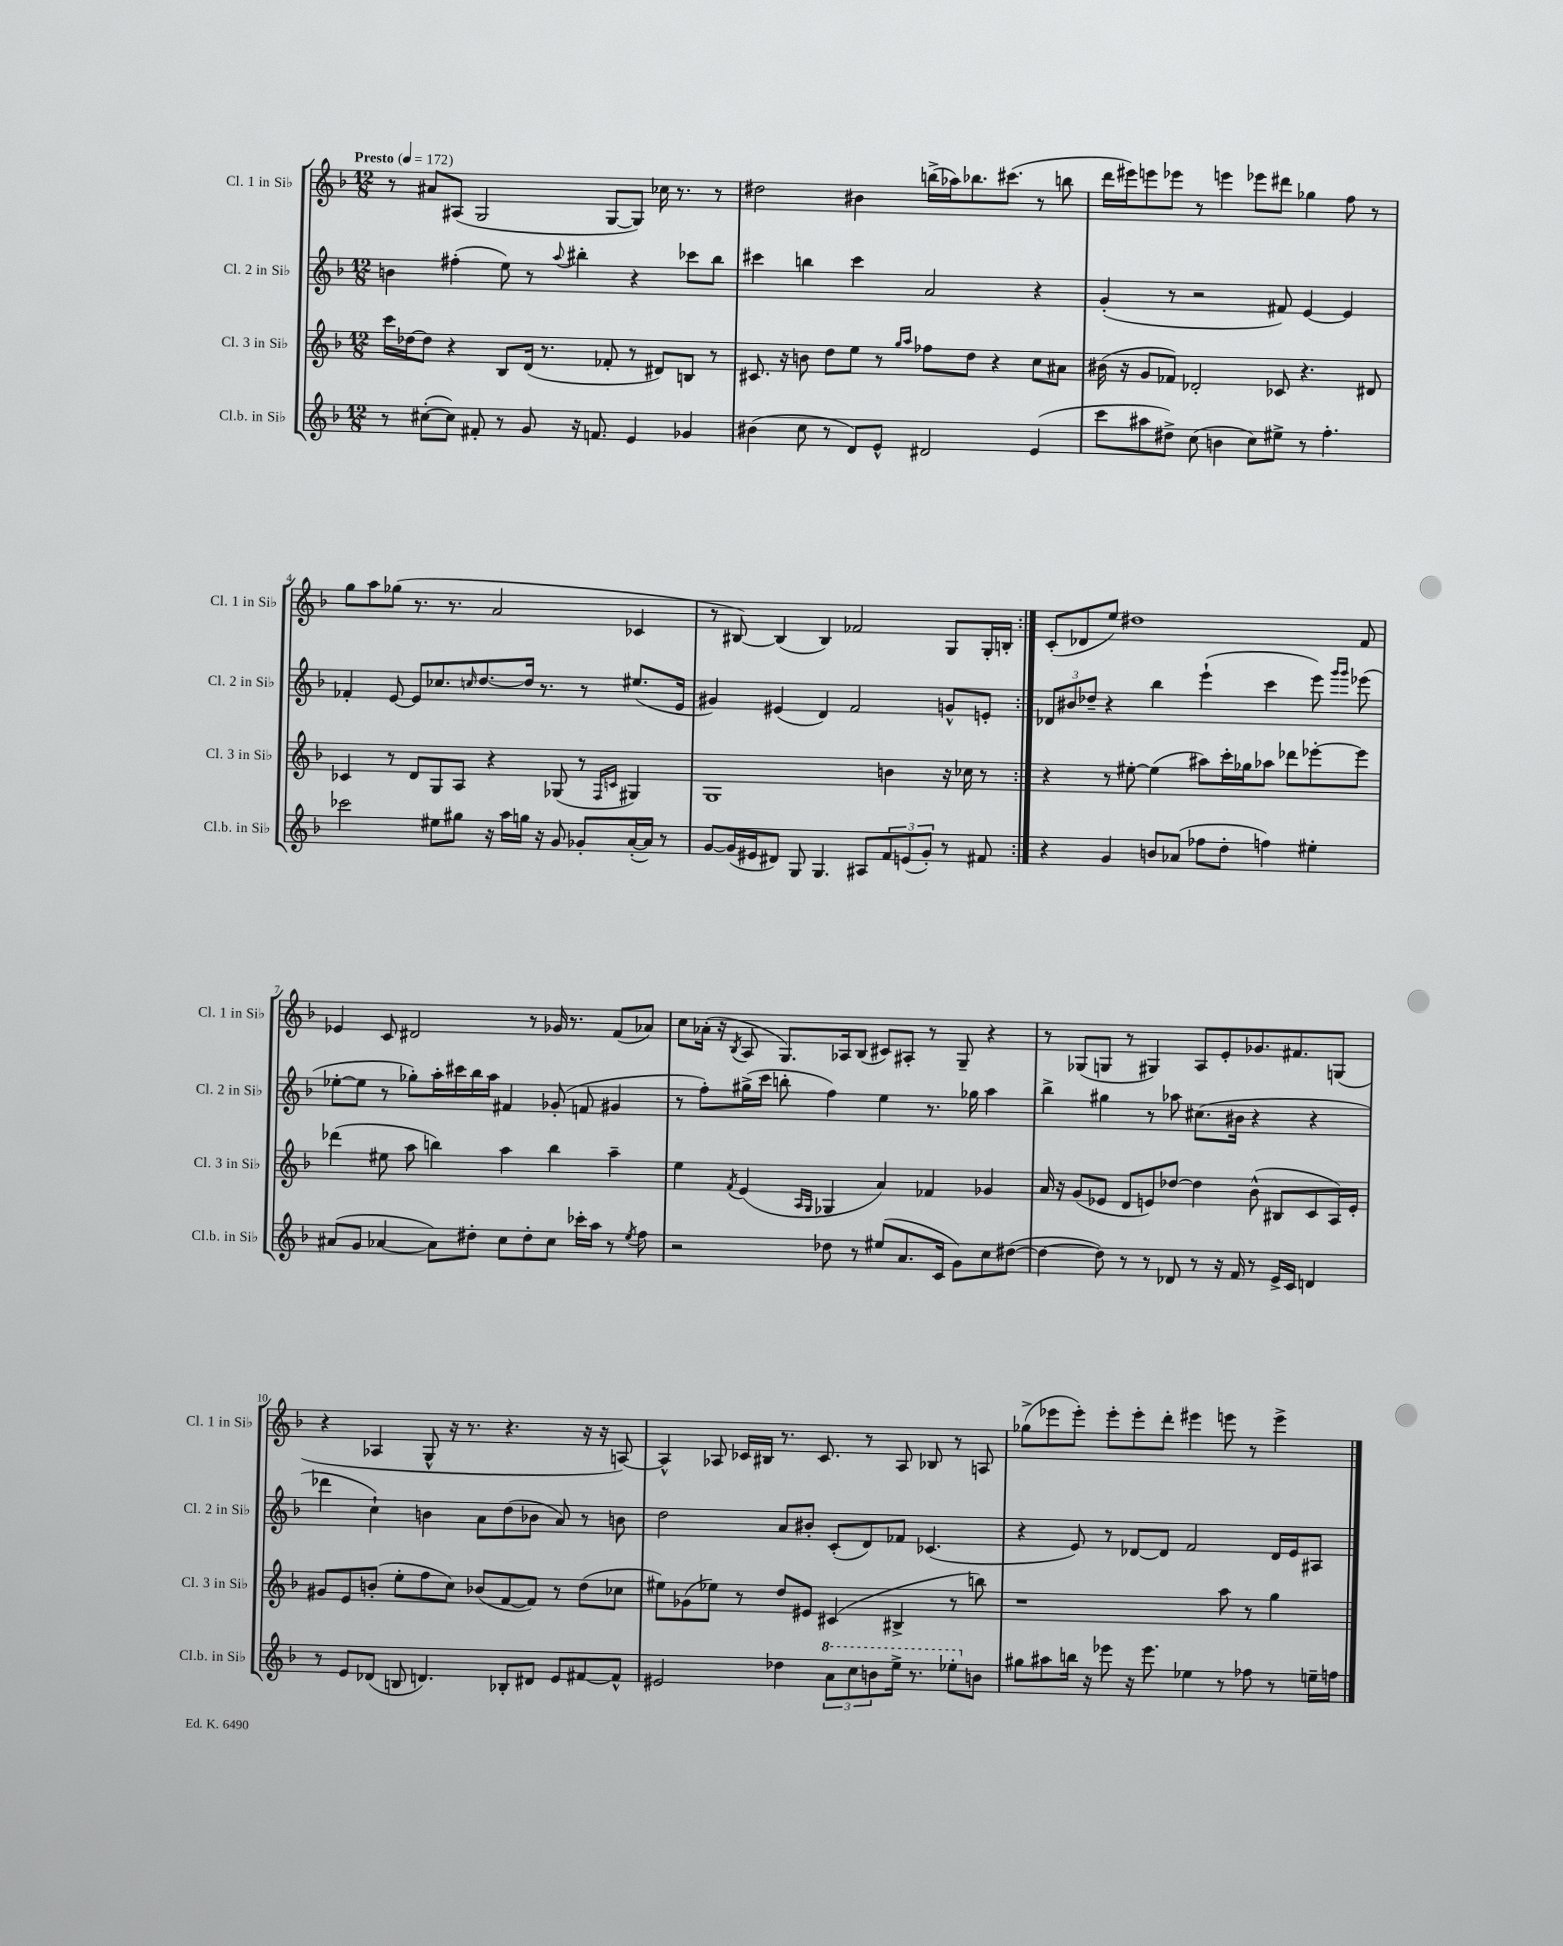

**kern	**kern	**kern	**kern
*staff4	*staff3	*staff2	*staff1
*clefG2	*clefG2	*clefG2	*clefG2
*k[b-]	*k[b-]	*k[b-]	*k[b-]
*M12/8	*M12/8	*M12/8	*M12/8
*MM172	*MM172	*MM172	*MM172
8r	16ccc	4b	8r
.	[16dd-	.	.
([8cc#'	8dd-]	.	8a#
8cc#])	4r	(4ff#'	(8A#
8f#'	.	.	2G
8r	8B-	8ee)	.
8g	(16d	8r	.
.	8.r	.	.
.	.	8qqaa	.
16r	.	4bb#'	.
8.f	.	.	.
.	8f-'	.	[8G
4e	8r	4r	8G])
.	8d#)	.	16cc-
.	.	.	8.r
4g-	8B	8ccc-	.
.	8r	8bb#	8r
=	=	=	=
(4b#	8.c#	4ccc#	2dd#
.	16r	.	.
8cc	8b	4bb	.
8r	8dd	.	.
8d)	8ee	4ccc#	4b#
8e^^	8r	.	.
.	16qqgg	.	.
.	16qqaa	.	.
2d#	8ff-	2a	(16bb^
.	.	.	16aa-)
.	8dd	.	8.bb-
.	4r	.	.
.	.	.	(8.ccc#
(4e	8cc	4r	8r
.	8a#	.	8bb
=	=	=	=
8ccc	(16b#	(4g'	16ddd
.	16r	.	16eee#)
8aa#	8g	.	8eee
8dd#^)	8f-)	8r	8eee-
(8cc	2d-'	2r	8r
4b	.	.	4eee
8cc)	.	.	8eee-
8ee#^	8c-	8f#)	8ddd#
8r	4.r	[4e	4gg-
4.ff'	.	.	.
.	.	4e]	8ff
.	8d#	.	8r
=	=	=	=
2ccc-	4c-	4f-'	8gg
.	.	.	8aa
.	8r	[8e	(8gg-
.	8d	8e]	8.r
8ee#	8G	8.cc-	.
.	.	.	8.r
8gg#	8A	.	.
.	.	16qqcc	.
.	.	[8.dd	.
16r	4r	.	2a
16aa	.	.	.
16gg	.	16dd]	.
16r	.	8.r	.
8g	(8G-	.	.
8g-'	8r	8r	.
.	16qqF	.	.
.	16qqc	.	.
([16a'	4G#)	(8.ee#	4c-
16a])	.	.	.
8r	.	.	.
.	.	16e	.
=	=	=	=
[8g	1G	4g#)	8r
(16g]	.	.	[8B#)
16e#	.	.	.
8d#)	.	(4e#	(4B#]
8G	.	.	.
4.G	.	4d)	4B#)
.	.	2f	2f-
8A#	.	.	.
12f	4b	.	.
(12e	.	.	.
12g')	.	.	.
8r	16r	8g^^	8G
.	16cc-	.	.
8f#	8r	8e'	16G'
.	.	.	16B'
=:|!	=:|!	=:|!	=:|!
4r	4r	12d-	(8c'
.	.	12b#	.
.	.	.	8d-
.	.	12dd-~	.
4g	8r	4r	8ee)
.	[8ee#'	.	1dd#
8b	(4ee#]	4bb-	.
(8a-	.	.	.
8ff-	8aa#)	(4eee`	.
8dd'	16ccc'	.	.
.	16gg-	.	.
4ff)	8aa-	4ccc	.
.	8ddd-	.	.
4ee#'	[8eee-'	8eee)	.
.	.	16qqggg	.
.	.	16qqggg	.
.	8eee-]	(8eee-	8f
=	=	=	=
(8a#	(4ddd-	[8ee-'	4e-
8g	.	8ee-]	.
[4a-	8ee#	8r	8c
.	8aa	8gg-')	2d#
8a-])	4bb)	16aa'	.
.	.	16ccc#	.
8dd#'	.	16bb-	.
.	.	16aa	.
8cc	4aa	4f#	.
8dd#'	.	.	8r
8cc	4bb	(8g-'	16g-
.	.	.	8.r
16ccc-'	.	8f	.
16aa	.	.	.
8r	4aa~	4g#	(8f
8qee	.	.	.
8ff	.	.	8a-)
=	=	=	=
2r	4ee	8r	8cc
.	.	8ff')	(16a-'
.	.	.	16r
.	8qf	.	8qB-
.	(4e	(16gg#^	8A
.	.	16ccc	.
.	.	8bb'	8.G)
.	16qqA	.	.
.	16qqG	.	.
8dd-	4G-	4ff)	.
.	.	.	16A-
8r	.	.	(8B-
(8ee#	4a)	4ee	8c#)
8.a	.	.	8A#'
.	4f-	8.r	8r
16c	.	.	.
8g)	.	.	8G~
.	.	16gg-	.
8cc	4g-	4aa	4r
([8dd#	.	.	.
=	=	=	=
4dd#_	16a	4bb-^	8r
.	16r	.	.
.	(8g	.	(8G-
8dd#])	8e-	4gg#	8G
8r	8d	.	8r
8r	8e)	8r	4G#)
8d-	[8dd-	8aa-	.
8r	4dd-]	(8.cc#	8A
16r	.	.	8e'
16f	.	16b#	.
8r	(8b-^^	4r	8.g-
16e^	8B#	.	.
16c	.	.	8.f#
4d	8c	4r	.
.	16A)	.	(8G
.	16e'	.	.
=	=	=	=
8r	8g#	4ddd-	4r
8e	8e	.	.
(8d-	(8b'	4cc`)	4A-
8B	8ee'	.	.
4.d)	8ff	4b	8G^^
.	8cc)	.	16r
.	.	.	8.r
.	(8b-	8a	.
8B-'	[8f	(8dd	4.r
8d#	8f])	8b-	.
8e	8r	8a)	.
[8f#	(8dd	8r	16r
.	.	.	16r
8f#^^]	8cc-	8b	[8A)
=	=	=	=
2e#	8ee#)	2dd	4A^^]
.	(8g-	.	.
.	8ee-)	.	8A-
.	8r	.	16c-
.	.	.	16B#
4dd-	8dd	8a	8.r
.	8e#	8b#'	.
.	.	.	8.c-
12aa	(4c#	(8c'	.
12ccc	.	.	.
.	.	8d)	8r
12bb	.	.	.
16eee^	4B#^	8f-	8A-
8.r	.	.	.
.	.	(4.c-	8B-
8eee-'	8r	.	8r
8b	8bb)	.	8A
=	=	=	=
8gg#	1r	4r	(8gg-^
8aa#	.	.	8eee-
16bb	.	8e)	8eee-')
16r	.	.	.
8eee-	.	8r	8eee-'
16r	.	[8d-	8eee-'
8.eee-	.	.	.
.	.	8d-]	8ddd'
4ee-	.	2f	4eee#
8r	8aa	.	8eee
8ff-	8r	.	8r
8r	4gg	16d-	4eee^
.	.	16e	.
16ee~	.	8A#	.
16ff	.	.	.
==	==	==	==
*-	*-	*-	*-
